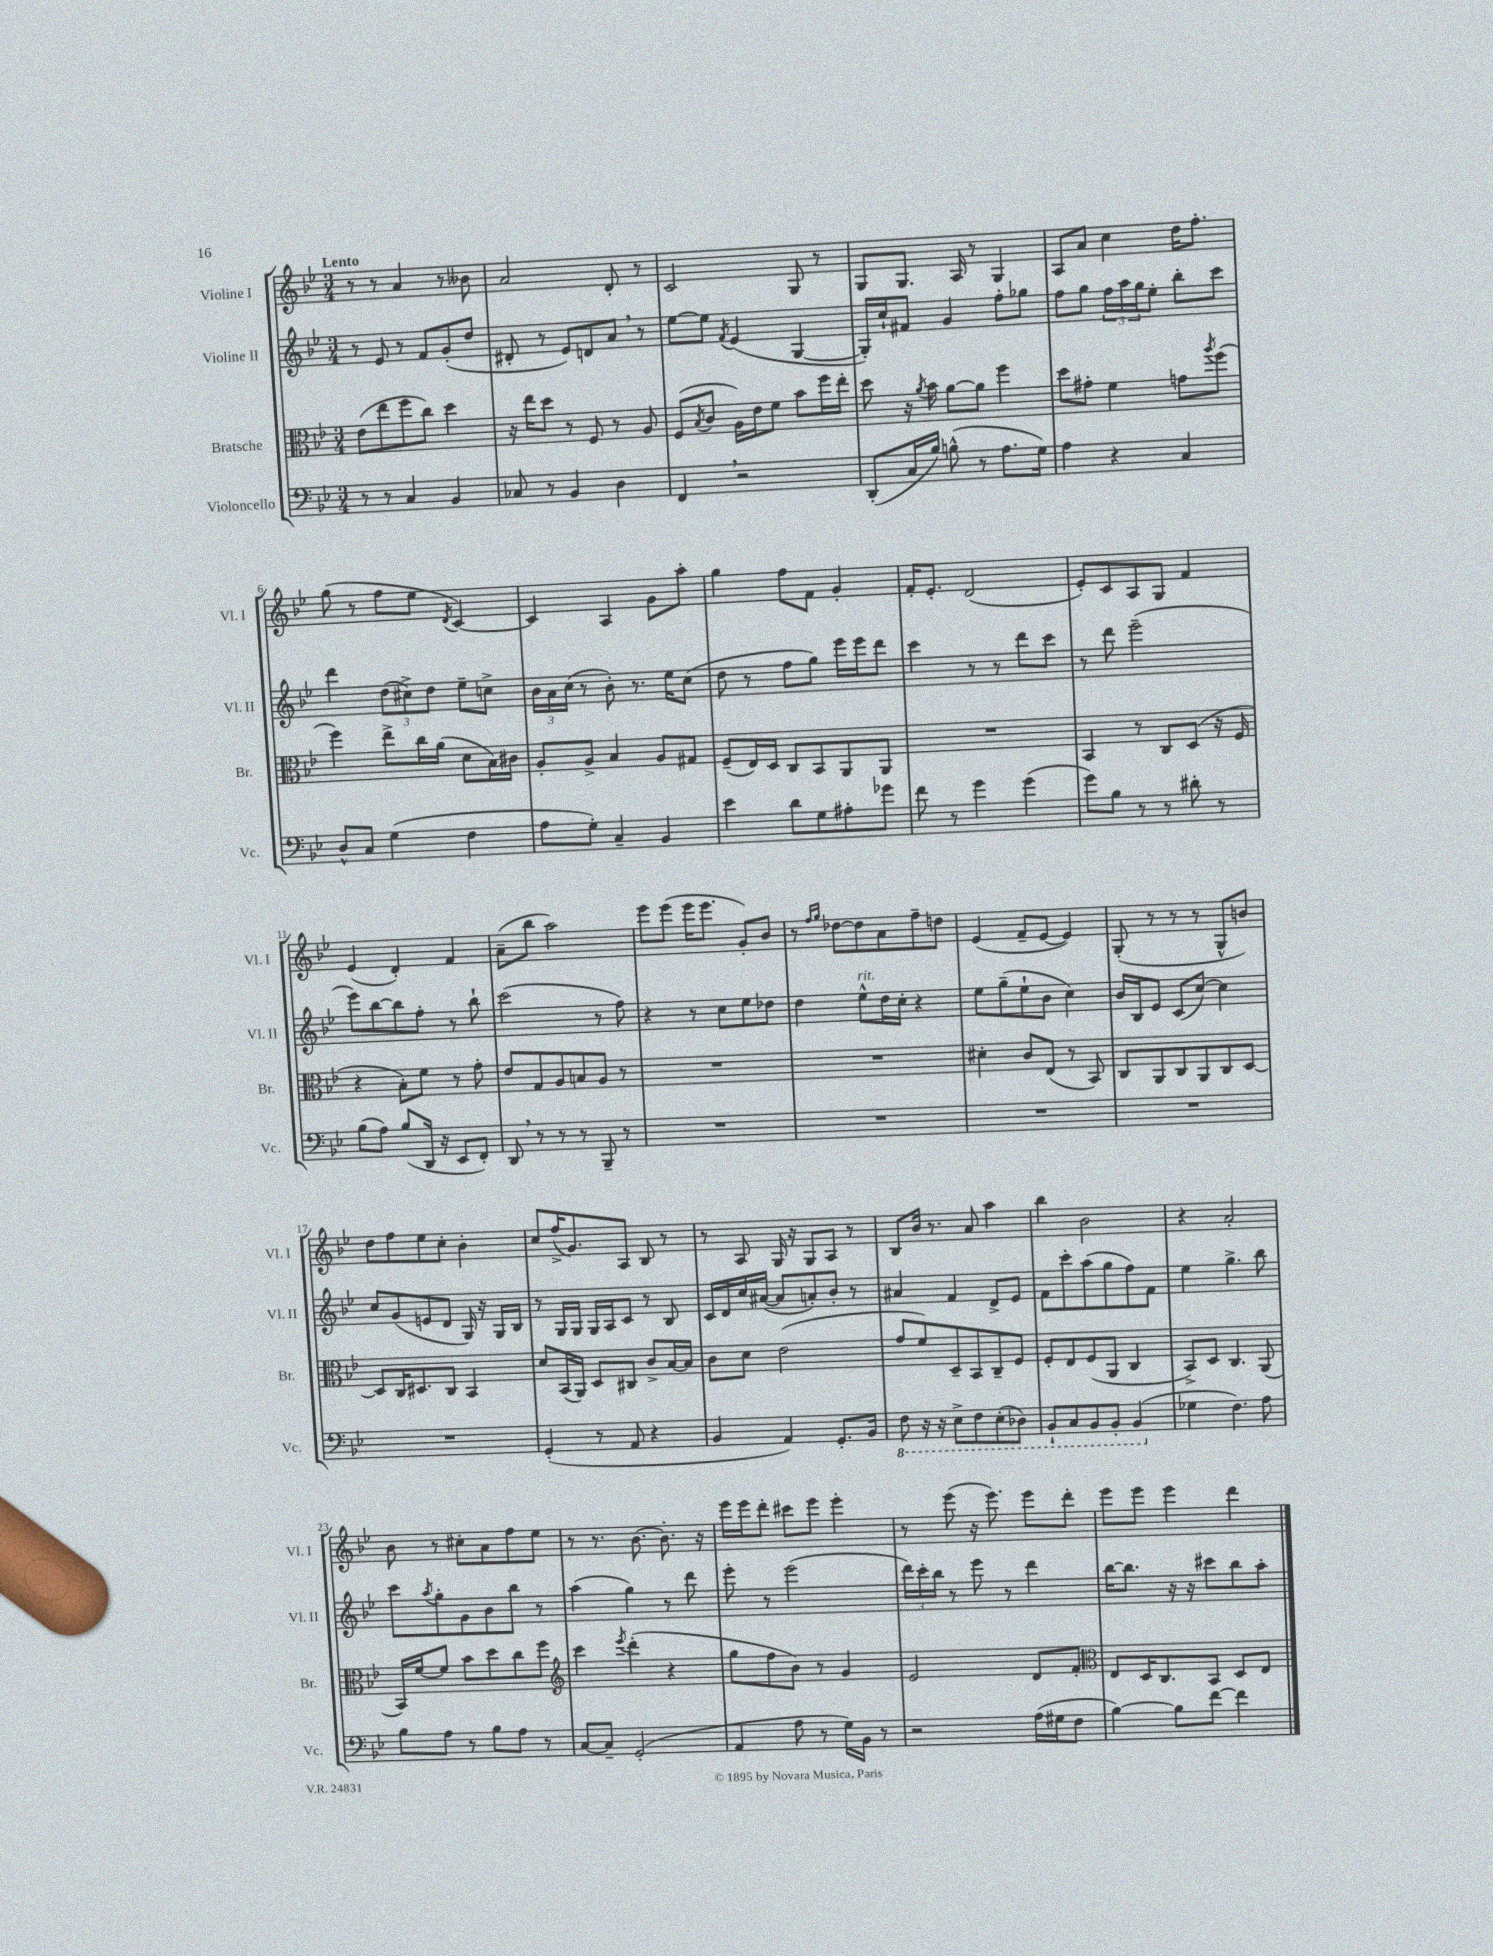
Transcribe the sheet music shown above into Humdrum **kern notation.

**kern	**kern	**kern	**kern
*part4	*part3	*part2	*part1
*staff4	*staff3	*staff2	*staff1
*I"Violoncello	*I"Bratsche	*I"Violine II	*I"Violine I
*I'Vc.	*I'Br.	*I'Vl. II	*I'Vl. I
*clefF4	*clefC3	*clefG2	*clefG2
*k[b-e-]	*k[b-e-]	*k[b-e-]	*k[b-e-]
*M3/4	*M3/4	*M3/4	*M3/4
=1	=1	=1	=1
!	!	!	!LO:TX:a:B:t=Lento
8r	(8e-\L	8r	8r
8r	8ee-\	8e-/	8r
4C/	8ff\	8r	4a/
.	8cc\J)	8f/L	.
4BB-/	4dd\	(8g'/	8r
.	.	8dd/J	8b--X\
=2	=2	=2	=2
8C-X/	16r	8d#X'/	2a/
.	16ee-\KL	.	.
8r	8dd\J	8r	.
4BB-/	8r	8e-/L)	.
.	8F/	8dn/	.
4D\	8r	8a,/J	8d'/
.	8A/	8r	8r
=3	=3	=3	=3
4FF,/	(8F/L	[8ee-\L	2c/
.	8qB-/	.	.
.	8c/J	8ee-\J]	.
.	.	8qf/	.
2r	16A\LL)	(4e-/	.
.	16e-\J	.	.
.	8f\J	.	.
.	8b-\L	[4G/	8G/
.	16ff\L	.	8r
.	16ee-'\JJ	.	.
=4	=4	=4	=4
(8DD'/L	8dd\	16G'/LL])	8G/L
.	.	16cc`/J	.
16C/L	16r	8f#X/J	8.G/J
.	8qa/	.	.
16B-/JJ)	16b-\	.	.
(8Bn^^\	[8a\L	4g/	.
.	.	.	16A/
8r	8a\J]	.	8r
8.A\L	4ff\	8ff'\L	4G/
.	.	8gg-X\J	.
16G\Jk)	.	.	.
=5	=5	=5	=5
4A\	8dd\L	8ff\L	8A/L
.	8g#X'\J	8gg\J	8a/J
4r	4f\	24ff\LL	4cc\
.	.	24aa\	.
.	.	24gg\J	.
.	.	8ee-'\J	.
4C/	8gn\L	8bb-'\L	16dd\KL
.	.	.	8.ff'\J
.	8qaa/	.	.
.	(8ff\J	8ccc\J	.
!!LO:LB:g=z
=6	=6	=6	=6
8D^^/L	4ff\)	4ddd\	(8gg\
8C/J	.	.	8r
(4G\	8ee-^\L	(12dd\L	8ff\L
.	.	12cc#X^\)	.
.	16cc\L	.	8ee-\J
.	.	12dd\J	.
.	(16a\JJ	.	.
.	.	.	8qd/
4F\	8d\L	8ee-~\L	[4c/)
.	16B-\L)	8ccn^\J	.
.	16c#X\JJ	.	.
=7	=7	=7	=7
8A\L	8A'/L	24b-\LL	4c/]
.	.	24a\	.
.	.	(24cc\JJ	.
8G'\J)	8A^/J	8r	.
4C~/	4B-/	8b-'\)	4A/
.	.	8.r	.
4BB-/	8A/L	.	8g\L
.	.	16ee-\KL	.
.	8G#X/J	(8cc\J	8aa'\J
=8	=8	=8	=8
4e-\	(8F~/L	8dd\	4gg\
.	16E-/L)	8r	.
.	16D/JJ	.	.
8d\L	8C/L	8ff\L	8ff\L
8G\	8BB-/	8gg\J)	8f\J
8A#X'\	8AA/	16eee-\LL	4g'/
.	.	16eee-\J	.
8g-X\J	8AA/J	8ddd\J	.
=9	=9	=9	=9
8f\	2.r	4ccc\	16f'/KL
.	.	.	8.e-'/J
8r	.	.	.
4g\	.	8r	(2d/
.	.	8r	.
(4g\	.	8ddd\L	.
.	.	8ccc\J	.
=10	=10	=10	=10
8g\L)	4BB-/	8r	8e-'/L)
8B-\J	.	8ddd\	8c/
8r	8r	(2eee-~\	8A/
8r	8C/L	.	8G/J
8d#X'\	(8D/J	.	4f/
8r	16r	.	.
.	16F/	.	.
!!LO:LB:g=z
=11	=11	=11	=11
(8B-\L	4r	8eee-\L)	(4e-/
8A\J)	.	[8bb-\	.
(8B-/L	8B-'\L)	8bb-\]	4d'/)
16DD/Jk	8f\J	8ff'\J	.
16r	.	.	.
8EE-/L	8r	8r	4f/
8FF'/J)	8g'\	8bb-`\	.
=12	=12	=12	=12
8DD,/	8e-/L	(2ccc\	(8a~\L
8r	8G/	.	8bb-\J
8r	8A/	.	2aa\)
8r	8Bn/	.	.
8BBB-~/	8A/J	8r	.
8r	8r	8ff\)	.
=13	=13	=13	=13
2.r	2.r	4r	8eee-\L
.	.	.	(8eee-\J
.	.	8r	16eee-\KL
.	.	.	8.eee-\J
.	.	8cc\L	.
.	.	8ee-\	8g'/L)
.	.	8dd-X\J	8b-/J
=14	=14	=14	=14
2.r	2.r	4dd\	8r
.	.	.	16qqff/LL
.	.	.	16qqgg/JJ
.	.	.	[8dd-X\L
!	!	!LO:TX:a:i:t=rit.	!
.	.	8ee-^^\L	8dd-\]
.	.	16dd\L	8a\
.	.	16cc'\JJ	.
.	.	4r	8ff~\
.	.	.	8ddn\J
=15	=15	=15	=15
2.r	4d#X'\	8ee-\L	(4e-/
.	.	(8gg~\	.
.	8c/L	8ee-`\	8f~/L
.	(8E-/J	8b-\J	[8e-/J
.	8r	4cc\)	4e-/])
.	8BB-/)	.	.
=16	=16	=16	=16
2.r	8C/L	16b-/LL	(8G'/
.	.	16B-/J	.
.	8AA/	8e-/J	8r
.	8C/	(8c/L	8r
.	8AA/	[8cc/J)	8r
.	8C/	4cc\]	8G^^/L
.	[8D/J	.	8bn/J)
!!LO:LB:g=z
=17	=17	=17	=17
2.r	8D/L]	8cc/L	8dd\L
.	16C/K	(8g/	8ff\
.	8.D#X/	.	.
.	.	8en/	8ee-\
.	8C/J	8d/J	8cc'\J
.	4BB-/	16G/)	4b-'\
.	.	16r	.
.	.	16G/LL	.
.	.	16B-/JJ	.
=18	=18	=18	=18
(4GG'/	8d/L	8r	8cc/L
.	(16BB-/L	16G/LL	(16ff^/K
.	16AA/JJ)	16G/JJ	8.g/)
8r	8D/L	16G/LL	.
.	.	16A/J	.
8AA/	8C#X/J	8c/J	8A/J
4r	8c^/L	8r	8B-/
.	[16B-/L	8B-/	8r
.	16B-/JJ]	.	.
=19	=19	=19	=19
4BB-/	8c\L	16c/LL	8r
.	.	16d/	.
.	8d\J	16cc/	8A/
.	.	([16a#X/JJ	.
4AA/)	(2e-\	8a#/L]	16G/
.	.	.	16r
.	.	8an'/)	8G/L
8.GG'/L	.	8b-'/J	8A/J
.	.	8r	8r
16BB-/Jk	.	.	.
=20	=20	=20	=20
*8ba	*	*	*
8FF\	8g/L	4a#X/	8B-/L
16r	8f/)	.	16b-/Jk
16r	.	.	8.r
8EE-^\L	8D~/	4f/	.
8FF\	8BB-/	.	8a/
(8EE-'\	8C~/	8d^/L	4aa\
8DD-X\J)	8F/J	8e-/J	.
=21	=21	=21	=21
8BBB-`/L	8F'/L	8f\L	4bb-\
8CC/	8E-/	8ccc'\	.
8BBB-/	(8F/	(8aa\	2b-\
8BBB-'/J	8AA/J	8gg\	.
(4BBB-/	4C/	8ff\)	.
.	.	8f\J	.
=22	=22	=22	=22
*X8ba	*	*	*
4G-X\	8BB-^/L)	4ee-\	4r
.	8D/J	.	.
4.F\)	4.C/	4.gg^\	2a'/
8A\	(8AA/	8bb-\	.
!!LO:LB:g=z
=23	=23	=23	=23
8B-\L	16BB-/LL)	8ccc\L	8b-\
.	[16f/J	.	.
.	.	8qaa/	.
8A\J	8f/J]	8gg'\	8r
8r	8b-\L	8g\	8cc#X'\L
8B-\L	8dd\	8b-\	8a\
8A\J	8cc\	8bb-\J	8ff\
8r	8ff\J	8r	8ee-\J
=24	=24	=24	=24
*	*clefG2	*	*
[8C/L	4ccc\	(4aa\	8r
8C~/J]	.	.	8.r
.	8qeee-/	.	.
(2GG'/	(4ddd'\	4gg\)	.
.	.	.	[8.b-\
.	4r	8r	8.b-'\]
.	.	8ddd\	.
.	.	.	16r
=25	=25	=25	=25
4AA/	8gg\L	8eee-'\	16eee-\LL
.	.	.	16eee-\J
.	8ff\	8r	8ddd'\J
8A\	8b-\J)	(2eee-\	8ccc#X\L
8r	8r	.	8eee-\J
16G\LL)	4g/	.	4eee-'\
16BB-\JJ	.	.	.
8r	.	.	.
=26	=26	=26	=26
2r	2e-/	24ddd\LL)	8r
.	.	24ccc'\	.
.	.	24bb-\JJ	.
.	.	8r	(8eee-\
.	.	8eee-\	16r
.	.	.	8.eee-\)
.	.	8r	.
(16A\LL	8d/L	4ddd\	8eee-\L
16G#X\J	.	.	.
8F\J	8f'/J	.	8ddd'\J
=27	=27	=27	=27
*	*clefC3	*	*
[4B-\)	8E-/L	[16bb-\KL	8eee-\L
.	.	8.bb-\J]	.
.	16D/K	.	8eee-\J
.	8.C/	.	.
8B-\L]	.	16r	4eee-\
.	.	16r	.
[8f\J	8BB-/J	8ccc#X\L	.
4f\]	8D/L	8bb-\	4ddd\
.	8E-/J	8aa'\J	.
==	==	==	==
*-	*-	*-	*-
